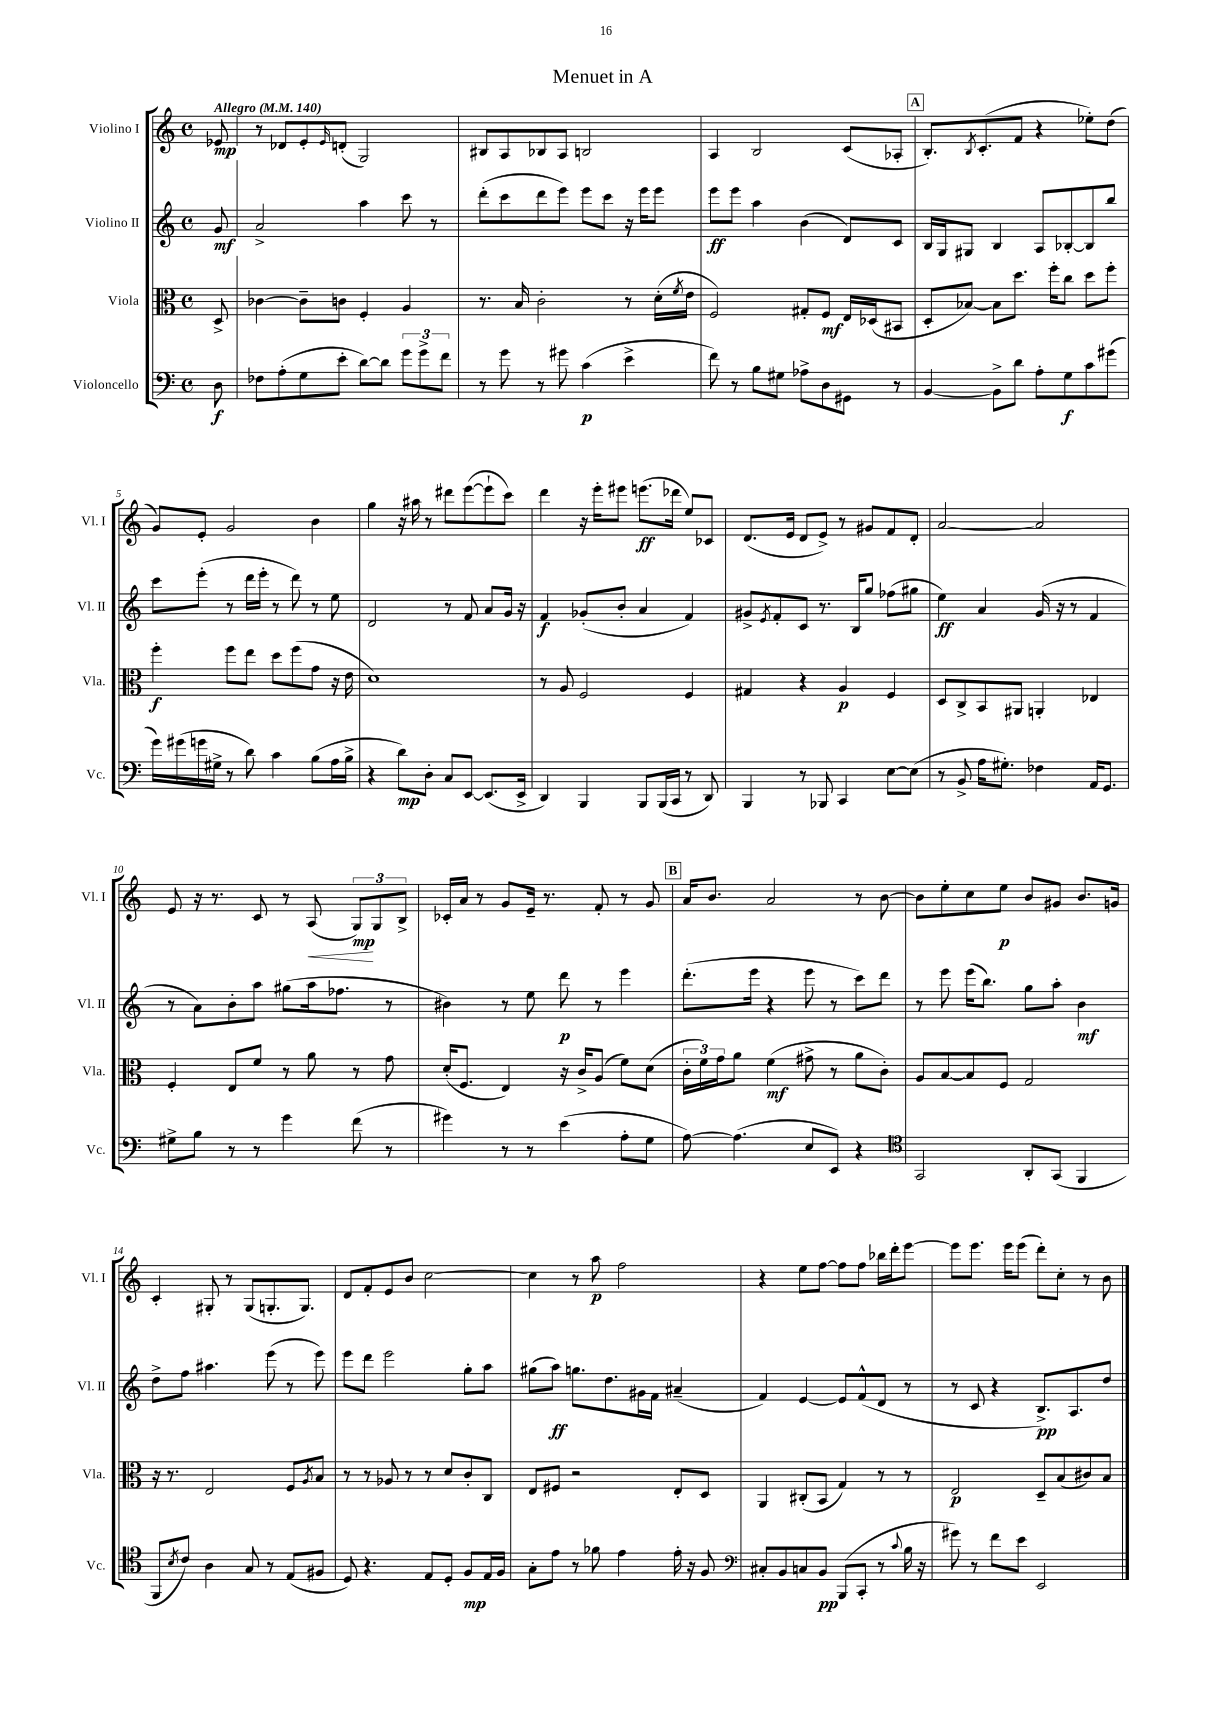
\header { title = "Menuet in A" }
<<
\new StaffGroup <<
\new Staff = "s0" \with { instrumentName = "Violino I" shortInstrumentName = "Vl. I" } {
    \clef treble \key c \major \defaultTimeSignature \time 4/4 \partial 8 \tempo "Allegro" 4 = 140
    ees'8\mp |
    r8 des'8 e'8-. \grace { e'16 } d'8-.( g2) |
    bis8 a8 bes8 a8 b2 |
    a4 b2 c'8( aes8-. |
    \mark \markup { \box "A" } b8.-.) \acciaccatura { b8 } c'8.-.( f'8 r4 ees''8-.) d''8( |
    g'8) e'8-. g'2 b'4 |
    g''4 r16 ais''16 r8 dis'''8 e'''8~( e'''8-! c'''8) |
    d'''4 r16 e'''16-. eis'''8 e'''8.\ff( des'''16 e''8) ces'8 |
    d'8.( e'16 d'8 e'8->) r8 gis'8 f'8 d'8-. |
    a'2~ a'2 |
    e'8 r16 r8. c'8 r8 a8\<( \tuplet 3/2 { g8\mp\!) g8 b8-> } |
    ces'16-. a'16 r8 g'8 e'16-- r8. f'8-. r8 g'8 |
    \mark \markup { \box "B" } a'16 b'8. a'2 r8 b'8~ |
    b'8 e''8-. c''8 e''8\p b'8 gis'8 b'8. g'16 |
    c'4-. gis8-. r8 gis8( g8.-. g8.) |
    d'8 f'8-. e'8 b'8 c''2~ |
    c''4 r8 a''8\p f''2 |
    r4 e''8 f''8~ f''8 f''8 bes''16 d'''16-. e'''8~ |
    e'''8 e'''8. e'''16 e'''8( d'''8-.) c''8-. r8 b'8 \bar "|." |
}
\new Staff = "s1" \with { instrumentName = "Violino II" shortInstrumentName = "Vl. II" } {
    \clef treble \key c \major \defaultTimeSignature \time 4/4 \partial 8
    g'8\mf |
    a'2-> a''4 c'''8 r8 |
    d'''8-.( c'''8 d'''8 e'''8) e'''8 c'''8 r16 e'''16 e'''8 |
    e'''8\ff e'''8 a''4 b'4( d'8) c'8 |
    \mark \markup { \box "A" } b16 g16 gis8 b4 a8 bes8~-. bes8 b''8 |
    c'''8 e'''8-.( r8 d'''16 e'''16-. r8 d'''8) r8 e''8 |
    d'2 r8 f'8 a'8 g'16 r16 |
    f'4\f ges'8-.( b'8-. a'4 f'4) |
    gis'8-> \acciaccatura { e'8 } f'8-. c'8 r8. b16 g''8 fes''8( gis''8 |
    e''4\ff) a'4 g'16( r16 r8 f'4 |
    r8 a'8) b'8-. a''8 gis''8( a''16 fes''8. r8 |
    bis'4) r8 e''8 d'''8\p r8 e'''4 |
    \mark \markup { \box "B" } d'''8.-.( e'''16 r4 e'''8 r8 c'''8) d'''8 |
    r8 e'''8 e'''16( b''8.) g''8 a''8-. b'4\mf |
    d''8-> f''8 ais''4. e'''8( r8 e'''8) |
    e'''8 d'''8 e'''2 g''8-. a''8 |
    gis''8( a''8\ff) g''8. d''8. gis'16 f'16 ais'4--( |
    f'4) e'4~ e'8 f'8-^( d'8 r8 |
    r8 c'8 r4 b8.->\pp) a8. d''8 \bar "|." |
}
\new Staff = "s2" \with { instrumentName = "Viola" shortInstrumentName = "Vla." } {
    \clef alto \key c \major \defaultTimeSignature \time 4/4 \partial 8
    d8-> |
    ces'4~ ces'8-- c'8 f4-. a4 |
    r8. b16 c'2-. r8 d'16-.( \acciaccatura { f'8 } e'16 |
    f2) gis8-. f8\mf e16 des16( bis,8 |
    \mark \markup { \box "A" } d8-. bes8~) bes8 d''8. f''16-. c''8 d''8 f''8-. |
    f''4-.\f f''8 e''8 d''8 f''8( g'8 r16 e'16 |
    d'1) |
    r8 a8 f2 f4 |
    gis4 r4 a4\p f4 |
    d8 c8-> b,8 ais,8 a,4-. ees4 |
    f4-. e8 f'8 r8 a'8 r8 g'8 |
    d'16-.( f8. e4) r16 c'16-> a8( f'8) d'8( |
    \mark \markup { \box "B" } \tuplet 3/2 { c'16-. f'16) g'16 } a'8 f'4\mf( gis'8-> r8 a'8 c'8-.) |
    a8 b8~ b8 f8 g2 |
    r16 r8. e2 f8 \acciaccatura { a8 } b8 |
    r8 r8 aes8 r8 r8 d'8 c'8-. c8 |
    e8 fis8 r2 e8-. d8 |
    a,4 cis8-.( b,8 g4) r8 r8 |
    e2\p d8-- b8( cis'8) b8 \bar "|." |
}
\new Staff = "s3" \with { instrumentName = "Violoncello" shortInstrumentName = "Vc." } {
    \clef bass \key c \major \defaultTimeSignature \time 4/4 \partial 8
    d8\f |
    fes8 a8-.( g8 e'8-. d'8~) d'8 \tuplet 3/2 { g'8 g'8-> f'8 } |
    r8 g'8 r8 gis'8 c'4\p( e'4-> |
    f'8) r8 b8 gis8 aes8-> d8 gis,8 r8 |
    \mark \markup { \box "A" } b,4~ b,8-> d'8 a8-. g8\f c'8 gis'8( |
    g'16) gis'16( g'16 gis16-> r8 d'8) c'4 b8( a16 b16-> |
    r4 d'8\mp) d8-. c8 e,8~ e,8.( e,16-> |
    d,4) b,,4 b,,8 b,,16( c,16 r8 d,8) |
    b,,4 r8 bes,,8 c,4 e8~ e8( |
    r8 b,8-> a16 gis8.-.) fes4 a,16 g,8. |
    gis8-> b8 r8 r8 g'4 f'8( r8 |
    gis'4) r8 r8 e'4( a8-. g8 |
    \mark \markup { \box "B" } a8~) a4.( e8 e,8) r4 |
    \clef tenor g,2 a,8-. g,8( f,4 |
    f,8 \acciaccatura { b8 } c'8) a4 g8 r8 e8( fis8 |
    d8) r4. e8 d8-. f8\mp e16 f16 |
    g8-. e'8 r8 fes'8 e'4 e'16-. r16 f8 |
    \clef bass cis8-. b,8 c8 b,8\pp b,,8( c,8-. r8 \appoggiatura { c'8 } b16 r16 |
    gis'8) r8 f'8 e'8 e,2 \bar "|." |
}
>>
>>
